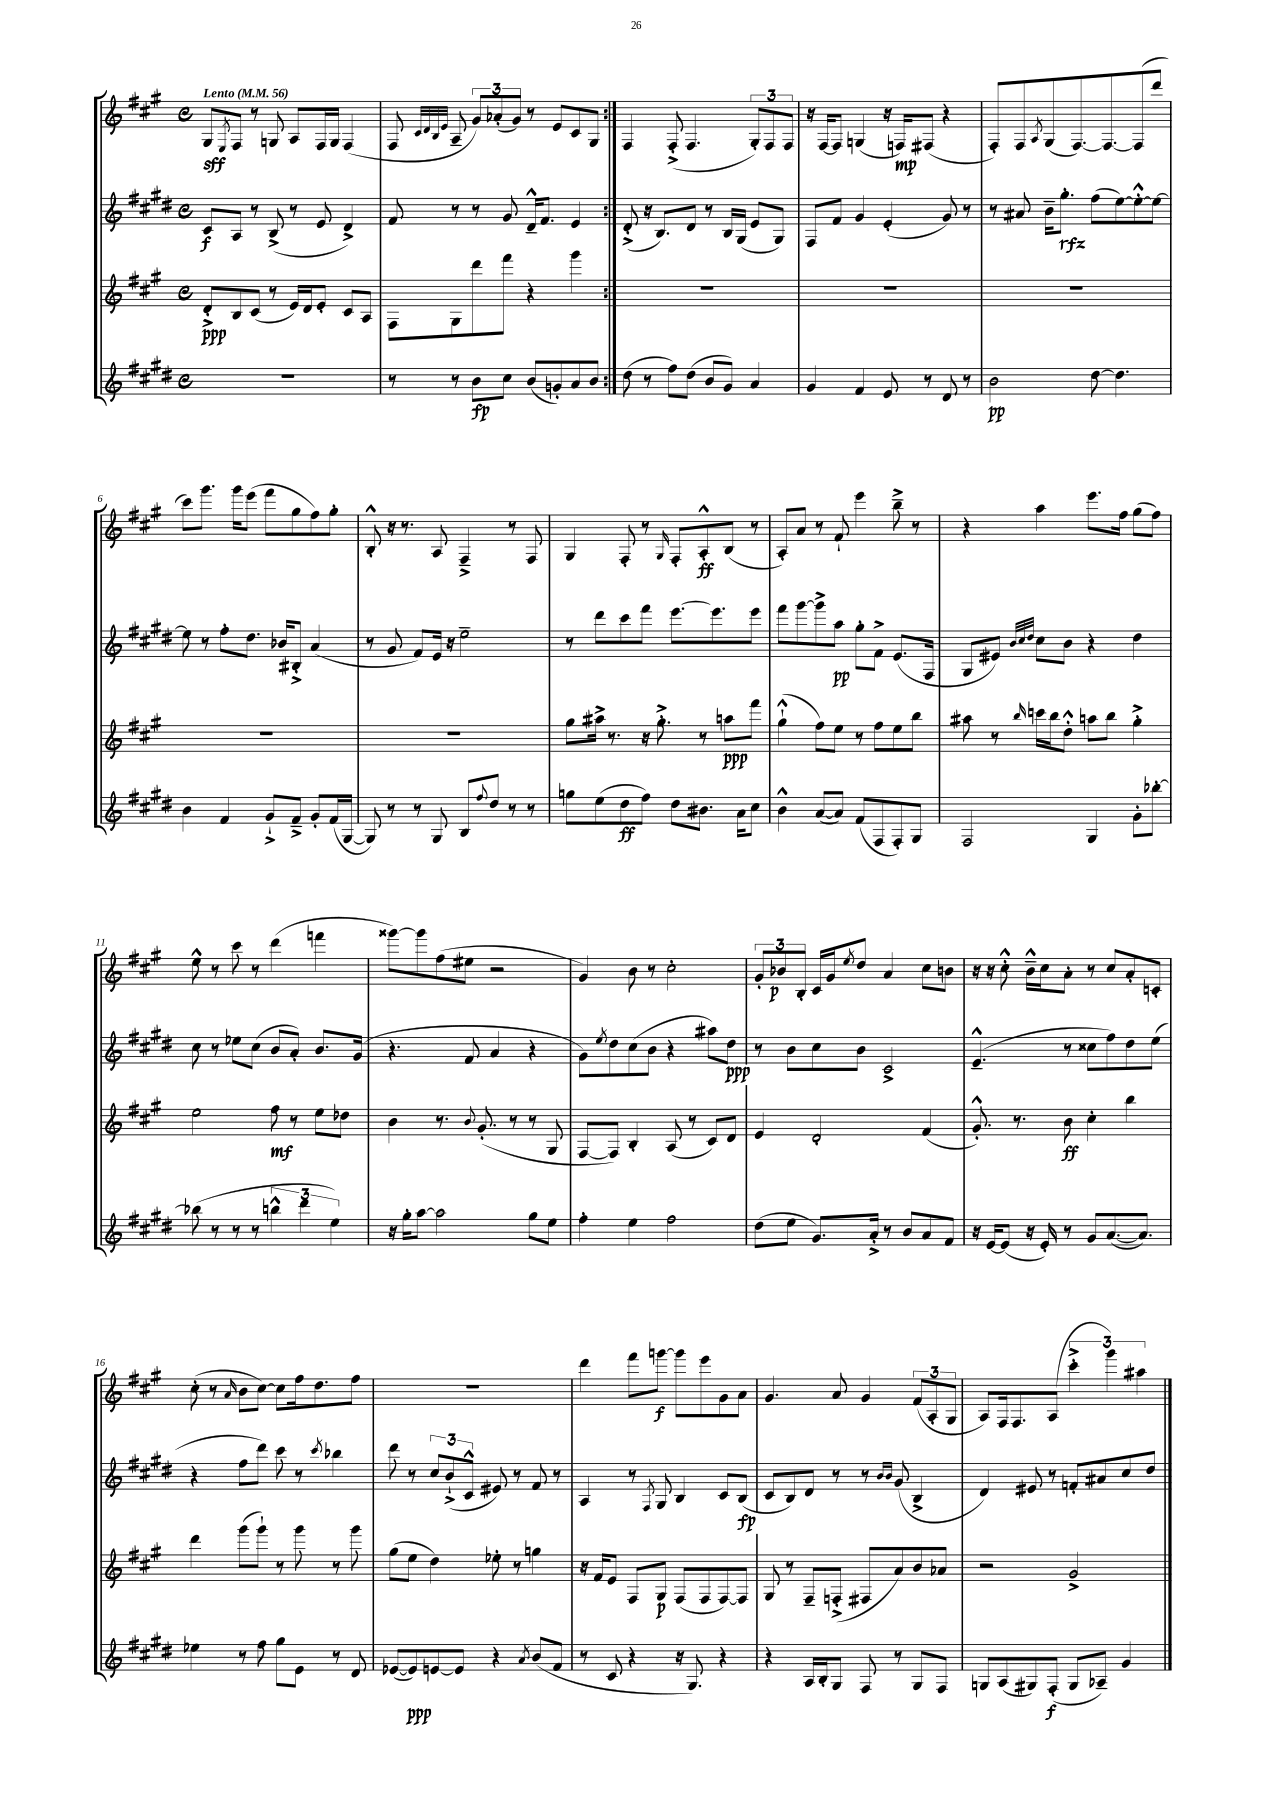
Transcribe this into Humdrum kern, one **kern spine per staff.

**kern	**kern	**kern	**kern
*staff4	*staff3	*staff2	*staff1
*clefG2	*clefG2	*clefG2	*clefG2
*k[f#c#g#d#]	*k[f#c#g#]	*k[f#c#g#d#]	*k[f#c#g#]
*M4/4	*M4/4	*M4/4	*M4/4
*met(c)	*met(c)	*met(c)	*met(c)
*MM56	*MM56	*MM56	*MM56
1r	8d'^/L	8c#/L	8G#/L
.	.	.	8qE/
.	8B/	8A/J	8F#/J
.	(8c#/J	8r	8r
.	8r	(8B^/	8G/
.	16e/LL)	8r	8A/L
.	16d/J	.	.
.	8e'/J	8e/	16F#/L
.	.	.	16G/JJ
.	8c#/L	4d#^/)	(4F#/
.	8A/J	.	.
=	=	=	=
8r	8F#\L	8f#/	8F#/
.	.	.	32qqc#/LLL
.	.	.	32qqd/
.	.	.	32qqB/
.	.	.	32qqe/JJJ
8r	8G#\	8r	8A~/
8b\L	8ddd\	8r	12g#/L)
.	.	.	(12a-'/
8cc#\J	8fff#\J	8g#/	.
.	.	.	12g#/J)
(8b/L	4r	16d#~^^/LK	8r
.	.	8.f#/J	.
8g'/)	.	.	8e/L
8a/	4ggg#\	4e/	8c#/
8b/J	.	.	8G#/J
=:|!	=:|!	=:|!	=:|!
(8dd#\	1r	(8d#'^/	4F#/
8r	.	16r	.
.	.	8.B/L)	.
8ff#\L)	.	.	(8F#'^/
(8dd#\J	.	8d#/J	4.F#/
8b/L	.	8r	.
8g#/J)	.	16B/LL	.
.	.	(16G#/JJ	.
4a/	.	8e/L	12G#'/L)
.	.	.	12F#/
.	.	8G#/J)	.
.	.	.	12F#/J
=	=	=	=
4g#/	1r	8F#/L	16r
.	.	.	[16F#/LK
.	.	8f#/J	8F#/]J
4f#/	.	4g#/	(4G/
8e/	.	(4e'/	16r
.	.	.	16F/LK)
8r	.	.	(8F#/J
8d#/	.	8g#/)	4r
8r	.	8r	.
=	=	=	=
2b\	1r	8r	8F#'/L)
.	.	8a#/	8F#/
.	.	.	8qA/
.	.	16b~\LK	(8G#/
.	.	8.gg#'\J	.
.	.	.	[8.F#/)
[8dd#\	.	(8ff#\L	.
.	.	.	8.F#/_
4.dd#\]	.	[8ee\)	.
.	.	8ee'^^\_	(8F#/]
.	.	8ee\_J	8ddd/J
=	=	=	=
4b\	1r	8ee\]	8ccc#\L)
.	.	8r	8.ggg#\J
4f#/	.	8ff#'\L	.
.	.	.	16ggg#\LK
.	.	8.dd#\J	(8eee\J
8g#`^/L	.	.	8fff#\L
.	.	16b-/LK	.
8f#~^/J	.	8B#'^/J	8gg#\
8g#'/L	.	(4a/	8ff#\)
(16f#/L	.	.	8gg#'\J
[16G#/JJ	.	.	.
=	=	=	=
8G#/])	1r	8r	8B'^^/
8r	.	8g#/	16r
.	.	.	8.r
8r	.	8f#/L)	.
8G#/	.	16e/Jk	8A/
.	.	16r	.
8B/L	.	2ee~\	4F#~^/
8qqff#/	.	.	.
8dd#/J	.	.	.
8r	.	.	8r
8r	.	.	8F#/
=	=	=	=
8gg\L	8gg#\L	8r	4G#/
(8ee\	16aa#^\Jk	8ddd#\L	.
.	8.r	.	.
8dd#\	.	8ccc#\	8F#'/
8ff#\J)	16r	8fff#\J	8r
.	8.gg#'^\	.	.
.	.	.	16qqG#/
8dd#\L	.	[8.eee\L	8F#'/L
8.b#\J	8r	.	8A'^^/
.	.	8.eee\]	.
.	8aa\L	.	(8B/J
16a\LK	.	.	.
8cc#\J	8fff#\J	8eee\J	8r
=	=	=	=
4b^^\	(4gg#`^^\	8fff#\L	8A'/L)
.	.	[8ggg#\	8a/J
([8a/L	8ff#\L)	8ggg#^\]	8r
8a/]J)	8ee\J	8aa\J	8f#`/
(8f#/L	8r	8gg#'\L	4eee\
8F#/	8ff#\L	8f#^\J	.
8F#'/)	8ee\	(8.e/L	8bb~^\
8G#/J	8bb\J	.	8r
.	.	16F#/Jk	.
=	=	=	=
2F#/	8aa#\	8G#/L	4r
.	8r	8e#/J)	.
.	.	32qqb/LLL	.
.	.	32qqcc#/	.
.	16qqbb/	32qqdd#/JJJ	.
.	16ccc\LL	8cc#\L	4aa\
.	16bb\J	.	.
.	8dd'^^\J	8b\J	.
4G#/	8aa\L	4r	8.eee\L
.	8bb\J	.	.
.	.	.	16ff#\Jk
8g#'\L	4gg#'^\	4dd#\	(8gg#\L
[8bb-'\J	.	.	8ff#\J)
=	=	=	=
(8bb-\]	2ee\	8cc#\	8ee^^\
8r	.	8r	8r
8r	.	8ee-\L	8ccc#\
8r	.	(8cc#\J	8r
6bb^^\	8ff#\	8b/L	(4ddd\
.	8r	8a'/J)	.
6ddd#\	.	.	.
.	8ee\L	8.b/L	4fff\
6ee\)	.	.	.
.	8dd-\J	.	.
.	.	(16g#/Jk	.
=	=	=	=
16r	4b\	4.r	[8ggg##\L)
16gg#'\LK	.	.	.
[8aa\J	.	.	8ggg##\]
2aa\]	8.r	.	(8ff#\
.	.	8f#/	8ee#\J
.	8qqb/	.	.
.	(8.g#'/	.	.
.	.	4a/	2r
.	8r	.	.
8gg#\L	8r	4r	.
8ee\J	8G#/	.	.
=	=	=	=
4ff#'\	[8F#/L	8g#\L)	4g#/)
.	.	8qee/	.
.	8F#/]J)	8dd#\	.
4ee\	4B'/	(8cc#\	8b\
.	.	8b\J	8r
2ff#\	(8A/	4r	2cc#'\
.	8r	.	.
.	8c#/L)	8aa#\L)	.
.	8d/J	8dd#\J	.
=	=	=	=
(8dd#\L	4e/	8r	12g#'/L
.	.	.	12b-/
8ee\J	.	8b\L	.
.	.	.	12B'/J
8.g#/L)	2d'/	8cc#\	16c#/LL
.	.	.	16g#/J
.	.	.	8qee/
.	.	8b\J	8dd/J
16a'^/Jk	.	.	.
8r	.	2c#^/	4a/
8b/L	.	.	.
8a/	(4f#/	.	8cc#\L
8f#/J	.	.	8b\J
=	=	=	=
16r	8.g#'^^/)	(4.e~^^/	16r
[16e/LK	.	.	16r
(8e/]J	.	.	8cc#'^^\
.	8.r	.	.
16r	.	.	16b~^^\LL
16e'/)	.	.	16cc#\J
8r	8b\	8r	8a'\J
8g#/L	4cc#'\	8cc##\L	8r
([8.a/	.	8ff#\)	8cc#/L
.	4bb\	8dd#\	8a'/
8.a/]J)	.	.	.
.	.	(8ee\J	8c'/J
=	=	=	=
4ee-\	4ddd\	4r	(8cc#'\
.	.	.	8r
.	.	.	16qqa/
8r	(8ggg#\L	8ff#\L	8b\L
8ff#\	8ggg#`\J)	8ddd#\J)	[8cc#\J)
8gg#\L	8r	8ccc#\	8cc#\]L
8e\J	8ggg#\	8r	16ff#\k
.	.	.	8.dd\
.	.	8qccc#/	.
8r	8r	4bb-\	.
8d#/	8ggg#\	.	8ff#\J
=	=	=	=
([8e-/L	(8gg#\L	8ddd#\	1r
8e-/])	8ee\J	8r	.
[8e/	4dd\)	12cc#/L	.
.	.	(12b`^/	.
8e/]J	.	.	.
.	.	12c#^^/J	.
4r	8ee-'\	8e#/)	.
.	8r	8r	.
8qa/	.	.	.
(8b/L	4gg\	8f#/	.
8f#/J	.	8r	.
=	=	=	=
8r	16r	4A/	4ddd\
.	16f#/LK	.	.
8c#/	8e/J	.	.
4r	8F#/L	8r	8fff#\L
.	.	8qF#/	.
.	8G#/J	8G#/	[8ggg\J
16r	(8F#/L	4B/	8ggg\]L
8.G#/)	.	.	.
.	8F#/	.	8eee\
4r	[8F#/)	8c#/L	8g#\
.	8F#/]J	(8B/J	8a\J
=	=	=	=
4r	8G#/	8c#/L	4.g#/
.	8r	8B/)	.
16A/LL	8F#~/L	8d#/J	.
16B'/J	.	.	.
8G#/J	(8F'^/J	8r	8a/
8F#/	8F#/L	8r	4g#/
.	.	16qqb/LL	.
.	.	16qqb/JJ	.
8r	8a/)	(8g#/	.
8G#/L	8b/	4B^/	(12f#/L
.	.	.	12A'/
8F#/J	8a-/J	.	.
.	.	.	12G#/J
=	=	=	=
8G/L	2r	4d#/)	8A/L)
(8A/	.	.	16F#/k
.	.	.	8.F#/
8G#/)	.	8e#/	.
(8F#'/J	.	8r	(8A/J
8G#/L	2g#^/	8f'/L	6ccc#'^\
8A-~/J)	.	8a#/	.
.	.	.	6ggg#\)
4g#/	.	8cc#/	.
.	.	.	6aa#\
.	.	8dd#/J	.
==	==	==	==
*-	*-	*-	*-
